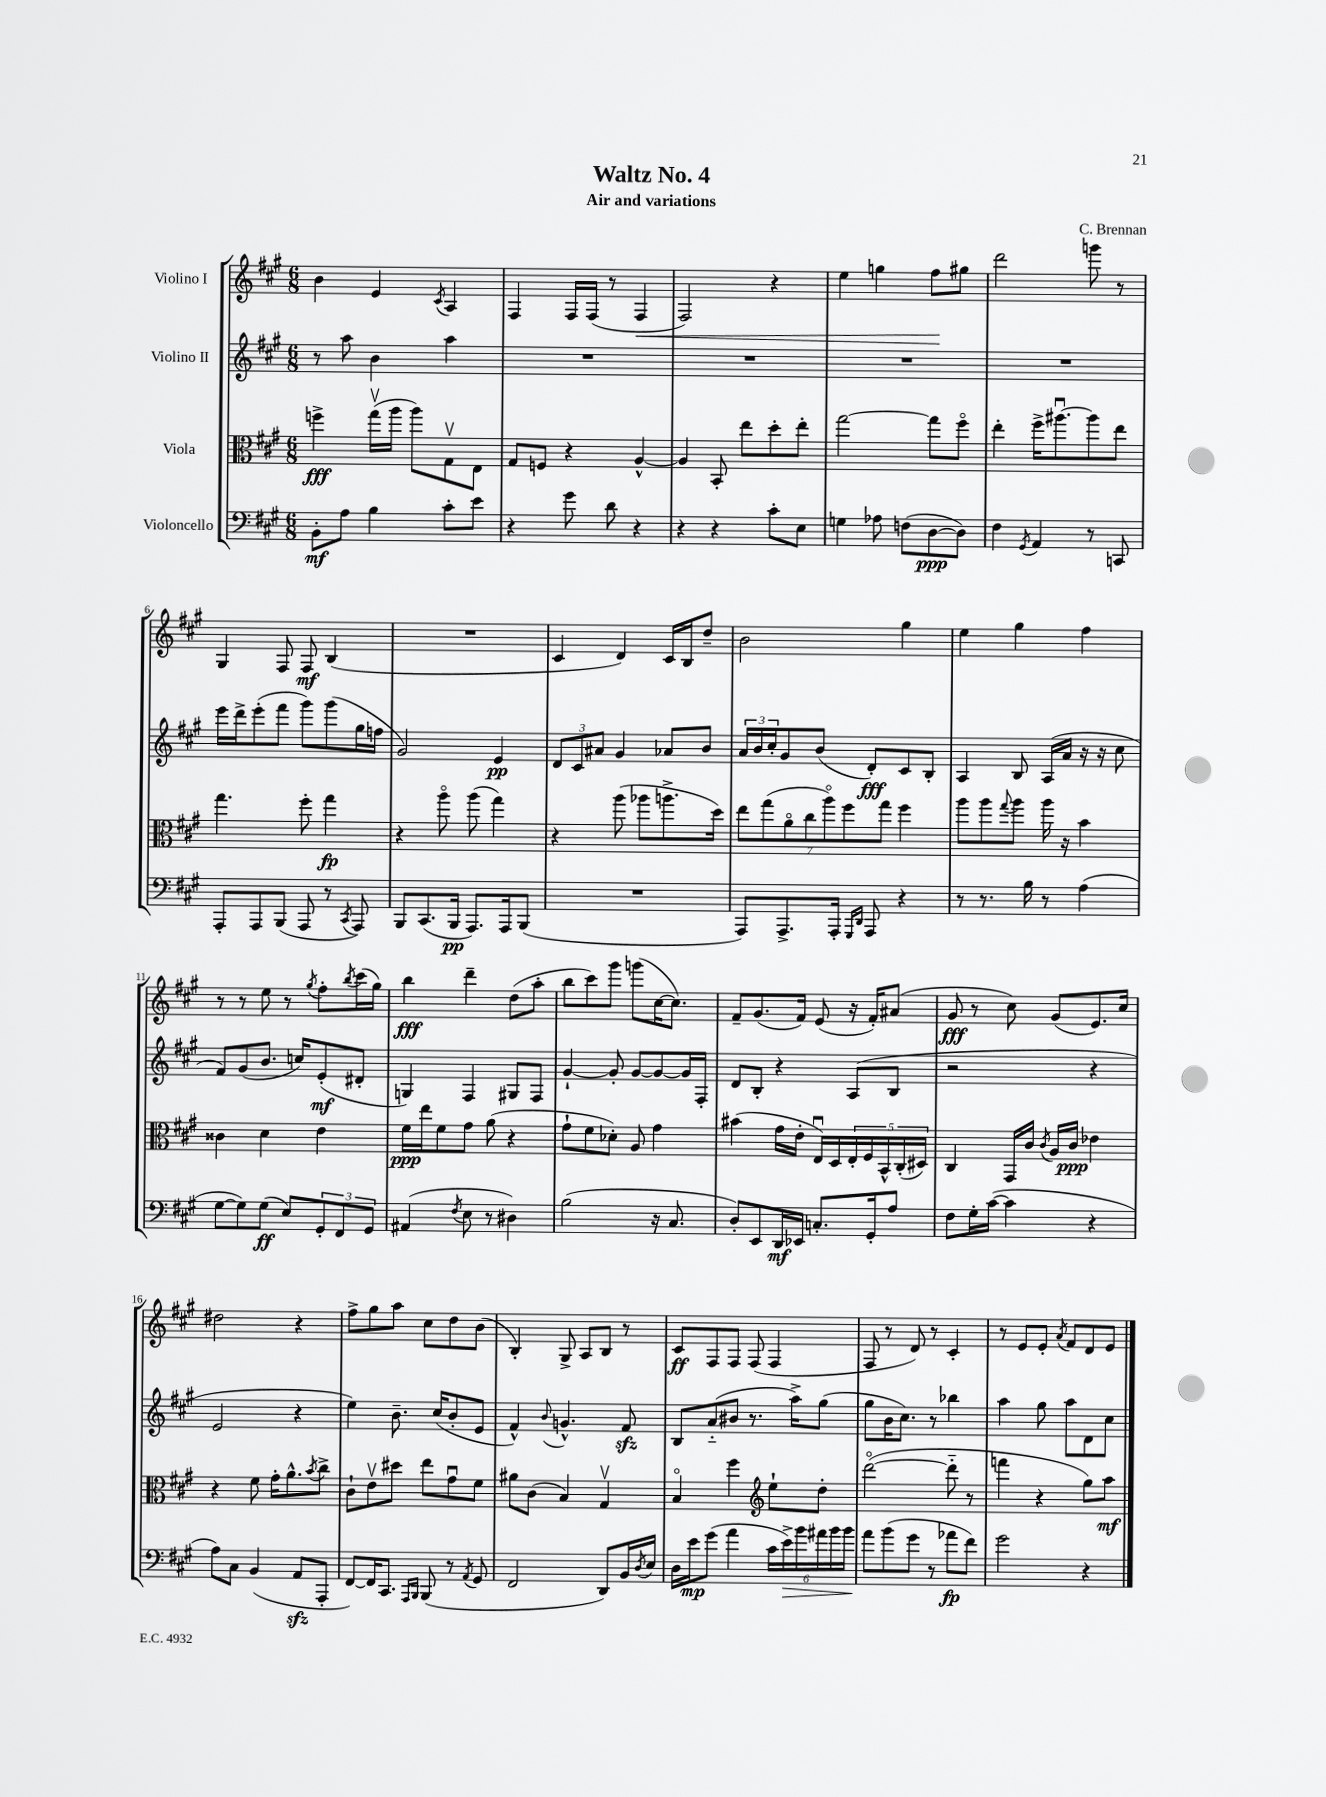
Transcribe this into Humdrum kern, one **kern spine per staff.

**kern	**kern	**kern	**kern
*staff4	*staff3	*staff2	*staff1
*clefF4	*clefC3	*clefG2	*clefG2
*k[f#c#g#]	*k[f#c#g#]	*k[f#c#g#]	*k[f#c#g#]
*M6/8	*M6/8	*M6/8	*M6/8
8BB'	4ff^	8r	4b
8A	.	8aa	.
4B	(16gg#v	4b	4e
.	16aa	.	.
.	8aa)	.	.
.	.	.	8qc#
8c#'	8G#v	4aa	4A
8e	8E	.	.
=	=	=	=
4r	8G#	2.r	4F#
.	8F	.	.
8g#	4r	.	16F#
.	.	.	(16F#
8d	.	.	8r
4r	[4A^^	.	4F#
=	=	=	=
4r	4A]	2.r	2F#)
4r	8BB'	.	.
.	8ee	.	.
8c#'	8dd'	.	4r
8E	8ee'	.	.
=	=	=	=
4G	[2gg#	2.r	4ee
8A-	.	.	4gg
(8F	.	.	.
[8D	8gg#]	.	8ff#
8D])	8ff#o	.	8gg#
=	=	=	=
4F#	4ee'	2.r	2ddd
8qGG#	.	.	.
4AA	16ff#^	.	.
.	[8.aa#u	.	.
8r	8aa#]	.	8ggg
8CC	8ee	.	8r
=	=	=	=
8AAA'	4.gg#	16eee	4G#
.	.	16ddd^	.
8AAA	.	(8eee'	.
(8BBB	.	8fff#	8F#
8AAA	8ff#'	8ggg#)	8F#
8r	4gg#	(8ggg#	(4B
8qCC#	.	.	.
8AAA)	.	16gg#	.
.	.	16ff	.
=	=	=	=
8BBB	4r	2g#)	2.r
(8.CC#	.	.	.
.	8aao	.	.
16BBB	.	.	.
8.AAA)	(8aa	.	.
.	4gg#)	4e	.
16AAA	.	.	.
(8BBB	.	.	.
=	=	=	=
2.r	4r	12d	4c#
.	.	12c#	.
.	.	12a#	.
.	(8aa	4g#	4d)
.	8aa-	.	.
.	8.aa^	8a-	16c#
.	.	.	16B
.	.	8b	8dd~
.	16dd)	.	.
=	=	=	=
8AAA)	14ee	24a	2b
.	.	24b	.
.	(14gg#	.	.
.	.	24cc#'	.
8.AAA^	.	8g#	.
.	14ao	.	.
.	14cc#	.	.
.	.	(8b	.
.	14aao)	.	.
16AAA'	.	.	.
.	14ff#	.	.
16qqGGG#	.	.	.
16qqDD	.	.	.
8AAA	.	8d')	.
.	14gg#	.	.
4r	4ff#	8c#	4gg#
.	.	8B'	.
=	=	=	=
8r	8aa	4A	4ee
8.r	8aa	.	.
.	8qqgg#	.	.
.	8aa	8B	4gg#
16B	.	.	.
8r	16aa	(16A	.
.	16r	16a	.
(4A	4b	16r	4ff#
.	.	16r	.
.	.	8cc#	.
=	=	=	=
[8G#	4c##	8f#)	8r
8G#])	.	(8g#	8r
(8G#	4d	8.b	8ee
8E)	.	.	8r
.	.	16cc)	.
.	.	.	8qgg#
12GG#'	4e	(8e'	8ff#'
12FF#	.	.	.
.	.	.	8qbb
.	.	8d#'	(16ccc#
12GG#	.	.	.
.	.	.	16gg#)
=	=	=	=
(4AA#	16f#	4G)	4bb
.	16ee	.	.
.	8f#	.	.
8qF#	.	.	.
8E	8g#	4F#	4ddd~
8r	(8a	.	.
4D#)	4r	8G#	(8dd
.	.	8F#	8aa'
=	=	=	=
(2B	8g#`	[4g#`	8bb
.	8f#	.	8ccc#)
.	8d-')	8g#']	8ggg#
.	8A	[8g#	(8ggg
16r	4g#	8g#_	[16cc#
8.C#	.	.	8.cc#])
.	.	16g#]	.
.	.	16F#'	.
=	=	=	=
8D')	(4b#	8d	8f#~
8EE	.	8B'	(8.g#
16DD	16g#	4r	.
16EE-	16e'	.	16f#)
8.C'	16Eu)	.	(8e
.	16D	.	.
.	20E'	(8A	16r
.	20F#	.	.
16GG#'	.	.	16f#')
.	20BB^^	.	.
8A	.	8B	(8a#
.	(20C#'	.	.
.	20D#)	.	.
=	=	=	=
8F#	4C#	2r	8g#
16G#'	.	.	8r
([16c#	.	.	.
4c#]	16GG#	.	8cc#)
.	16c#	.	.
.	8qc#	.	.
.	16A	.	(8g#
.	16c#	.	.
4r	4e-	4r	8.e)
.	.	.	16cc#
=	=	=	=
8A)	4r	2e	2dd#
8C#	.	.	.
(4BB	8f#	.	.
.	16g#'	.	.
.	8.a^^	.	.
8AA	.	4r	4r
.	8qb	.	.
8AAA'	8cc#^	.	.
=	=	=	=
[8FF#)	8c#`	4ee)	8ff#^
16FF#]	8ev	.	8gg#
8.CC#	.	.	.
.	8dd#	8.b~	8aa
16qqAAA	.	.	.
16qqBBB	.	.	.
(8BBB	8ee	.	8cc#
.	.	(16cc#	.
8r	8g#u	8b'	8dd
8qAA	.	.	.
8GG#	8f#	8e	(8b
=	=	=	=
2FF#	8a#	4f#^^)	4B')
.	(8c#	.	.
.	.	8qqb	.
.	4B)	4.g^^	8G#^
.	.	.	8A
8DD)	4G#v	.	8B
16BB	.	8f#	8r
8qD	.	.	.
16E	.	.	.
=	=	=	=
16D	4Bo	8B	8c#
16e	.	.	.
(8g#	.	(8a'~	8F#
4a	4ff#	8b#	8F#
.	.	8.r	(8F#
*	*clefG2	*	*
24c#	8ee`	.	4F#
24e^)	.	.	.
.	.	16aa^)	.
24b	.	.	.
24a#	8dd'	(8gg#	.
24b	.	.	.
24b	.	.	.
=	=	=	=
8a	([2dddo	8gg#	8F#
(8b	.	16b	8r
.	.	8.cc#)	.
8g#	.	.	8d)
8r	.	8r	8r
8a-	8ddd'~]	4bb-	4c#'
8f#)	8r	.	.
=	=	=	=
2g#	4fff	4aa	8r
.	.	.	8e
.	4r	8gg#	8e'
.	.	.	8qa
.	.	8aa	8f#
4r	8gg#)	8d	8d
.	8aa	8cc#	8e
==	==	==	==
*-	*-	*-	*-
